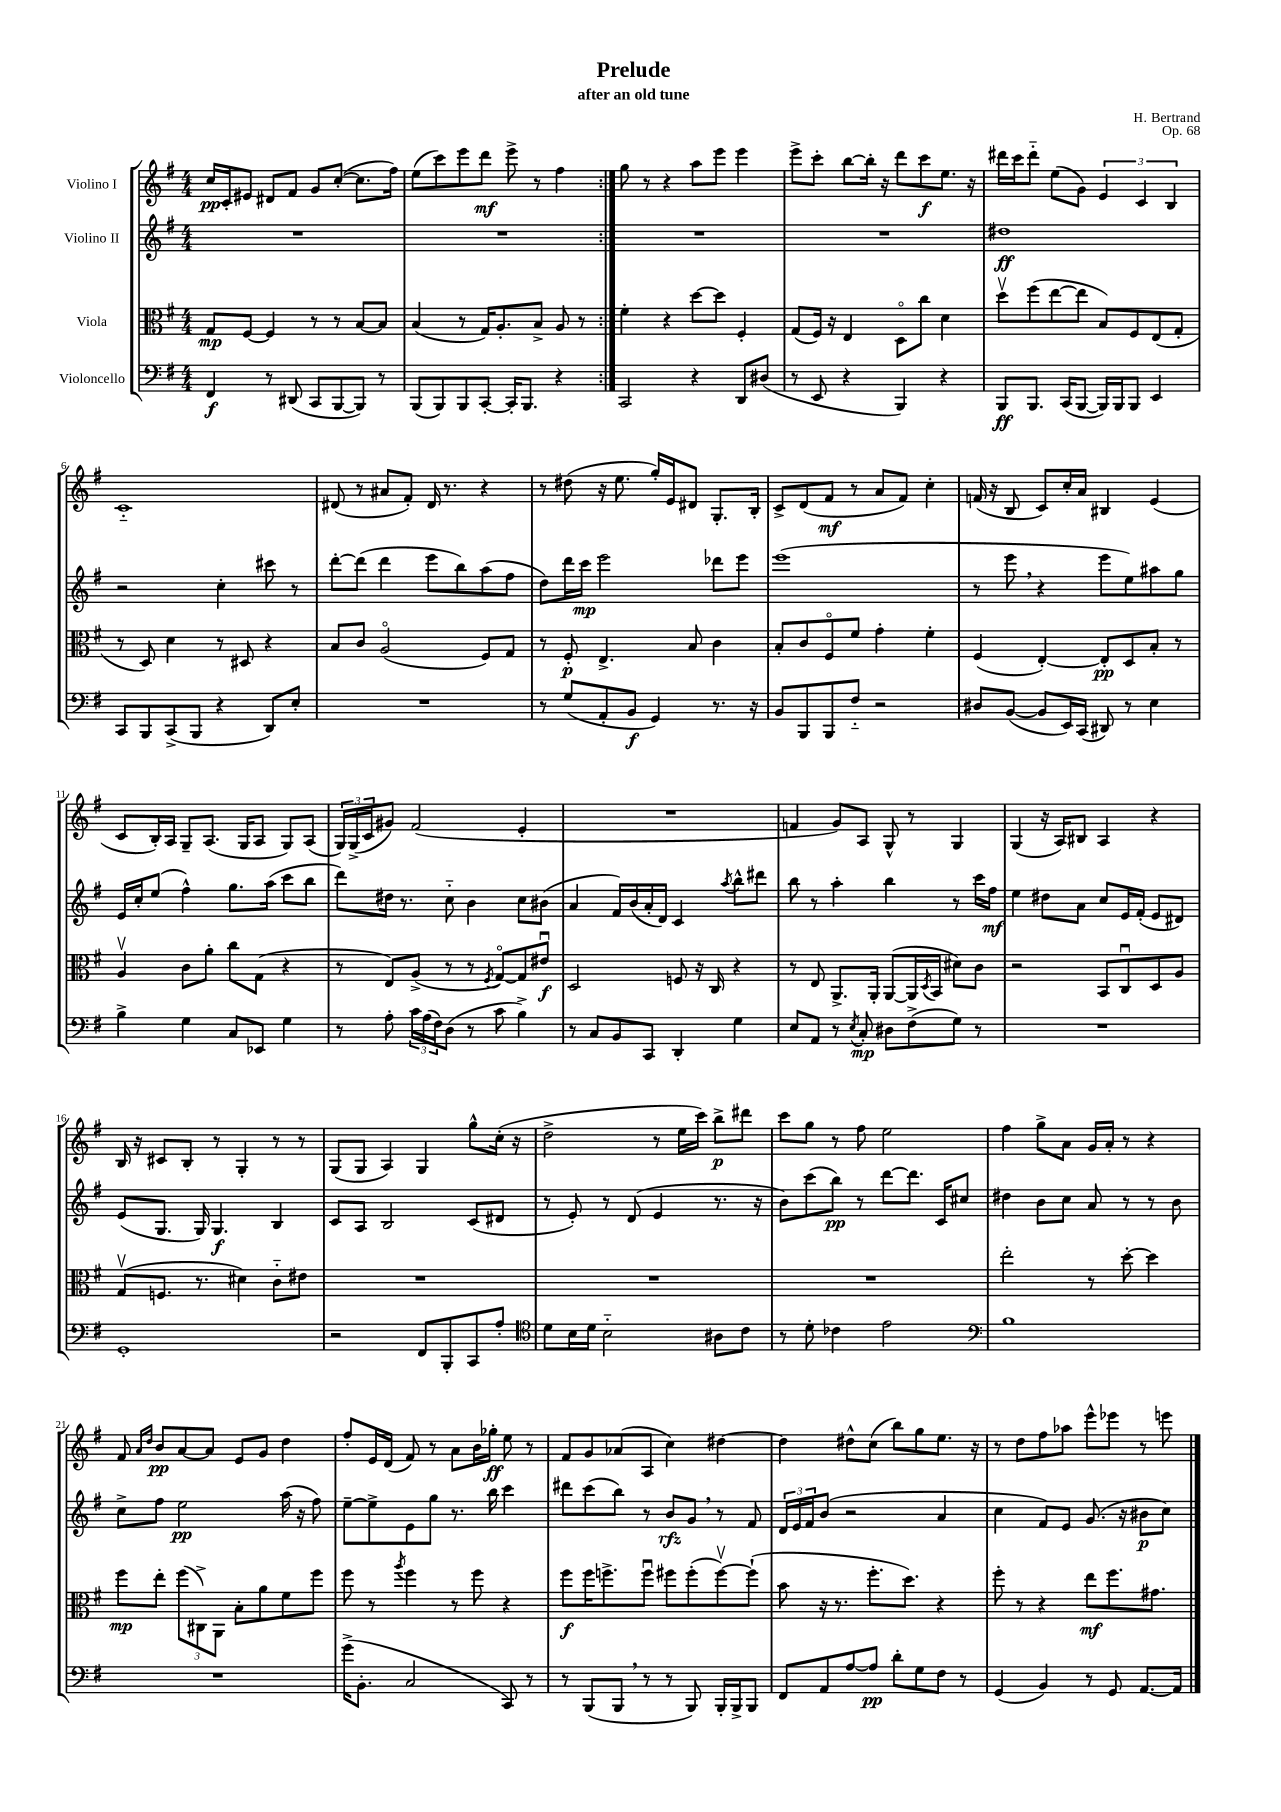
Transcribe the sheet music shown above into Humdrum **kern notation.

**kern	**dynam	**kern	**dynam	**kern	**dynam	**kern	**dynam
*part4	*part4	*part3	*part3	*part2	*part2	*part1	*part1
*staff4	*staff4	*staff3	*staff3	*staff2	*staff2	*staff1	*staff1
*I"Violoncello	*	*I"Viola	*	*I"Violino II	*	*I"Violino I	*
*clefF4	*	*clefC3	*	*clefG2	*	*clefG2	*
*k[f#]	*	*k[f#]	*	*k[f#]	*	*k[f#]	*
*M4/4	*	*M4/4	*	*M4/4	*	*M4/4	*
=1	=1	=1	=1	=1	=1	=1	=1
4FF#/	f	8G/L	mp	1r	.	16cc/LL	pp
.	.	.	.	.	.	16c'/J	.
.	.	[8F#/J	.	.	.	8e#X/J	.
8r	.	4F#/]	.	.	.	8d#X/L	.
(8DD#X/	.	.	.	.	.	8f#/J	.
8CC/L	.	8r	.	.	.	8g/L	.
[8BBB/	.	8r	.	.	.	([8cc'/J	.
8BBB/J])	.	[8B/L	.	.	.	8.cc\L]	.
8r	.	8B/J]	.	.	.	.	.
.	.	.	.	.	.	16ff#\Jk)	.
=2	=2	=2	=2	=2	=2	=2	=2
(8BBB/L	.	(4B/	.	1r	.	(8ee\L	.
8BBB/)	.	.	.	.	.	8ccc\)	.
8BBB/	.	8r	.	.	.	8eee\	.
[8CC'/J	.	16G/KL)	.	.	.	8ddd\J	mf
.	.	8.A'/	.	.	.	.	.
16CC'/KL]	.	.	.	.	.	8eee^\	.
8.BBB/J	.	.	.	.	.	.	.
.	.	8B^/J	.	.	.	8r	.
4r	.	8A/	.	.	.	4ff#\	.
.	.	8r	.	.	.	.	.
=3:|!	=3:|!	=3:|!	=3:|!	=3:|!	=3:|!	=3:|!	=3:|!
2CC/	.	4f#'\	.	1r	.	8gg\	.
.	.	.	.	.	.	8r	.
.	.	4r	.	.	.	4r	.
4r	.	[8dd\L	.	.	.	8aa\L	.
.	.	8dd\J]	.	.	.	8eee\J	.
8DD/L	.	4F#'/	.	.	.	4eee\	.
(8D#X/J	.	.	.	.	.	.	.
=4	=4	=4	=4	=4	=4	=4	=4
8r	.	(8G/L	.	1r	.	8eee^\L	.
8EE/	.	16F#/Jk)	.	.	.	8ccc'\J	.
.	.	16r	.	.	.	.	.
4r	.	4E/	.	.	.	[8bb\L	.
.	.	.	.	.	.	16bb'\Jk]	.
.	.	.	.	.	.	16r	.
4BBB/)	.	8D\L	.	.	.	8ddd\L	.
.	.	8cc\J	.	.	.	8ccc\	f
4r	.	4d\	.	.	.	8.ee\J	.
.	.	.	.	.	.	16r	.
=5	=5	=5	=5	=5	=5	=5	=5
8BBB/L	ff	8ddv\L	.	1dd#X	ff	16ddd#X\LL	.
.	.	.	.	.	.	16ccc\J	.
8.BBB/J	.	(8ff#\	.	.	.	8ddd#\J	.
.	.	[8ee\	.	.	.	(8ee\L	.
(16CC/KL	.	.	.	.	.	.	.
[8BBB/J	.	8ee\J]	.	.	.	8g\J)	.
16BBB/LL])	.	8B/L)	.	.	.	6e/	.
16BBB/J	.	.	.	.	.	.	.
8BBB/J	.	8F#/	.	.	.	.	.
.	.	.	.	.	.	6c/	.
4EE/	.	(8E/	.	.	.	.	.
.	.	.	.	.	.	6B/	.
.	.	8G'/J	.	.	.	.	.
!!LO:LB:g=z
=6	=6	=6	=6	=6	=6	=6	=6
8CC/L	.	8r	.	2r	.	1c	.
8BBB/	.	8D/)	.	.	.	.	.
(8CC^/	.	4d\	.	.	.	.	.
8BBB/J	.	.	.	.	.	.	.
4r	.	8r	.	4cc'\	.	.	.
.	.	8D#X/	.	.	.	.	.
8DD/L)	.	4r	.	8ccc#X\	.	.	.
8E'/J	.	.	.	8r	.	.	.
=7	=7	=7	=7	=7	=7	=7	=7
1r	.	8B/L	.	[8ddd'\L	.	(8d#X/	.
.	.	8c/J	.	(8ddd\J]	.	8r	.
.	.	(2A/	.	4ddd\	.	8a#X/L	.
.	.	.	.	.	.	8f#'/J)	.
.	.	.	.	8eee\L	.	16d#/	.
.	.	.	.	.	.	8.r	.
.	.	.	.	8bb\)	.	.	.
.	.	8F#/L)	.	(8aa\	.	4r	.
.	.	8G/J	.	8ff#\J	.	.	.
=8	=8	=8	=8	=8	=8	=8	=8
8r	.	8r	.	8dd\L)	.	8r	.
(8G/L	.	8F#'/	p	16ddd\L	.	(8dd#X\	.
.	.	.	.	16ccc\JJ	mp	.	.
8AA'/	.	4.E^/	.	2eee\	.	16r	.
.	.	.	.	.	.	8.ee\	.
8BB/J	f	.	.	.	.	.	.
4GG/)	.	.	.	.	.	16gg'/LL)	.
.	.	.	.	.	.	16e/J	.
.	.	8B/	.	.	.	8d#X/J	.
8.r	.	4c\	.	8ddd-X\L	.	8.G'/L	.
.	.	.	.	8eee\J	.	.	.
16r	.	.	.	.	.	16B'/Jk	.
=9	=9	=9	=9	=9	=9	=9	=9
8BB/L	.	8B'/L	.	(1eee	.	8c^/L	.
8BBB/	.	8c/	.	.	.	(8d/	.
8BBB/	.	8F#/	.	.	.	8f#/J	mf
8F#/J	.	8f#/J	.	.	.	8r	.
2r	.	4g'\	.	.	.	8a/L	.
.	.	.	.	.	.	8f#/J)	.
.	.	4f#'\	.	.	.	4cc'\	.
=10	=10	=10	=10	=10	=10	=10	=10
8D#X/L	.	(4F#/	.	8r	.	(16fn/	.
.	.	.	.	.	.	16r	.
([8BB/J	.	.	.	8eee,\	.	8B/	.
8BB/L]	.	[4E'/)	.	4r	.	8c/L)	.
16EE/L)	.	.	.	.	.	16cc'/L	.
(16CC/JJ	.	.	.	.	.	16a/JJ	.
8DD#X/)	.	8E'/L]	pp	8eee\L	.	4B#X/	.
8r	.	8D/	.	8ee\)	.	.	.
4E\	.	8B'/J	.	8aa#X\	.	(4e/	.
.	.	8r	.	8gg\J	.	.	.
!!LO:LB:g=z
=11	=11	=11	=11	=11	=11	=11	=11
4B^\	.	4Av/	.	16e/LL	.	8c/L	.
.	.	.	.	16cc'/J	.	.	.
.	.	.	.	(8ee/J	.	16B'/L)	.
.	.	.	.	.	.	16A/JJ	.
4G\	.	8c\L	.	4ff#^^\)	.	8G~/L	.
.	.	8a'\J	.	.	.	(8.A/J	.
8C/L	.	8cc\L	.	8.gg\L	.	.	.
.	.	.	.	.	.	16G/KL	.
8EE-X/J	.	(8G\J	.	.	.	8A/J	.
.	.	.	.	(16aa\Jk	.	.	.
4G\	.	4r	.	8ccc\L	.	8G/L)	.
.	.	.	.	8bb\J	.	(8A/J	.
=12	=12	=12	=12	=12	=12	=12	=12
8r	.	8r	.	8ddd\L)	.	24G/LL)	.
.	.	.	.	.	.	(24G^/	.
.	.	.	.	.	.	24c/J	.
8A'\	.	8E/L)	.	16dd#X\Jk	.	8g#X/J)	.
.	.	.	.	8.r	.	.	.
24c\LL	.	(8A^/J	.	.	.	(2f#/	.
(24A\	.	.	.	.	.	.	.
24F#\J)	.	.	.	.	.	.	.
(8D\J	.	8r	.	8cc\	.	.	.
8r	.	8r	.	4b\	.	.	.
.	.	8qF#/	.	.	.	.	.
8c\	.	[8G/L)	.	.	.	.	.
4B^\)	.	8G/]	.	8cc\L	.	4e'/	.
.	.	8e#Xu/J	f	(8b#X\J	.	.	.
=13	=13	=13	=13	=13	=13	=13	=13
8r	.	2D/	.	4a/	.	1r	.
8C/L	.	.	.	.	.	.	.
8BB/	.	.	.	16f#/LL)	.	.	.
.	.	.	.	(16b/	.	.	.
8CC/J	.	.	.	16a'/	.	.	.
.	.	.	.	16d/JJ)	.	.	.
4DD'/	.	8Fn/	.	4c/	.	.	.
.	.	16r	.	.	.	.	.
.	.	16C/	.	.	.	.	.
.	.	.	.	8qaa/	.	.	.
4G\	.	4r	.	8bb^^\L	.	.	.
.	.	.	.	8ddd#X\J	.	.	.
=14	=14	=14	=14	=14	=14	=14	=14
8E/L	.	8r	.	8bb\	.	4fn/	.
8AA/J	.	8E/	.	8r	.	.	.
8r	.	8.AA^/L	.	4aa'\	.	8g/L)	.
8qE/	.	.	.	.	.	.	.
8C'/	mp	.	.	.	.	8A/J	.
.	.	16AA'/Jk	.	.	.	.	.
8D#X\L	.	([8AA/L	.	4bb\	.	8G^^/	.
(8F#^\	.	16AA/L]	.	.	.	8r	.
.	.	8qD/	.	.	.	.	.
.	.	16BB/JJ	.	.	.	.	.
8G\J)	.	8d#X\L)	.	8r	.	4G/	.
8r	.	8c\J	.	16ccc\LL	.	.	.
.	.	.	.	16ff#\JJ	mf	.	.
=15	=15	=15	=15	=15	=15	=15	=15
1r	.	2r	.	4ee\	.	(4G/	.
.	.	.	.	8dd#X\L	.	16r	.
.	.	.	.	.	.	16A/KL)	.
.	.	.	.	8a\J	.	8B#X/J	.
.	.	8BB/L	.	8cc/L	.	4A/	.
.	.	8Cu/	.	16e/L	.	.	.
.	.	.	.	(16f#'/JJ	.	.	.
.	.	8D/	.	8e/L	.	4r	.
.	.	8A/J	.	8d#X/J)	.	.	.
!!LO:LB:g=z
=16	=16	=16	=16	=16	=16	=16	=16
1GG'	.	(8Gv/L	.	(8e/L	.	16B/	.
.	.	.	.	.	.	16r	.
.	.	8.Fn/J	.	8.G/J	.	8c#X/L	.
.	.	.	.	.	.	8B'/J	.
.	.	8.r	.	16G/)	.	.	.
.	.	.	.	4.G/	f	8r	.
.	.	4d#X\)	.	.	.	4G'/	.
.	.	8c\L	.	4B/	.	8r	.
.	.	8e#X\J	.	.	.	8r	.
=17	=17	=17	=17	=17	=17	=17	=17
2r	.	1r	.	8c/L	.	(8G/L	.
.	.	.	.	8A/J	.	8G/J	.
.	.	.	.	2B/	.	4A/)	.
8FF#/L	.	.	.	.	.	4G/	.
8BBB'/	.	.	.	.	.	.	.
8CC/	.	.	.	(8c/L	.	8gg^^\L	.
8A'/J	.	.	.	8d#X/J	.	(16cc'\Jk	.
.	.	.	.	.	.	16r	.
=18	=18	=18	=18	=18	=18	=18	=18
*clefC4	*	*	*	*	*	*	*
8d\L	.	1r	.	8r	.	2dd^\	.
16B\L	.	.	.	8e'/)	.	.	.
16d\JJ	.	.	.	.	.	.	.
2B\	.	.	.	8r	.	.	.
.	.	.	.	(8d/	.	.	.
.	.	.	.	4e/	.	8r	.
.	.	.	.	.	.	16ee\LL	.
.	.	.	.	.	.	16ccc\JJ)	.
8A#X\L	.	.	.	8.r	.	8bb^\L	p
8c\J	.	.	.	.	.	8ddd#X\J	.
.	.	.	.	16r	.	.	.
=19	=19	=19	=19	=19	=19	=19	=19
8r	.	1r	.	8b\L)	.	8ccc\L	.
8d'\	.	.	.	(8ccc\	.	8gg\J	.
4c-X\	.	.	.	8bb\J)	pp	8r	.
.	.	.	.	8r	.	8ff#\	.
2e\	.	.	.	[8ddd\L	.	2ee\	.
.	.	.	.	8.ddd\J]	.	.	.
.	.	.	.	16c/KL	.	.	.
.	.	.	.	8cc#X/J	.	.	.
=20	=20	=20	=20	=20	=20	=20	=20
*clefF4	*	*	*	*	*	*	*
1B	.	2ee'\	.	4dd#X\	.	4ff#\	.
.	.	.	.	8b\L	.	8gg^\L	.
.	.	.	.	8cc\J	.	8a\J	.
.	.	8r	.	8a/	.	16g/LL	.
.	.	.	.	.	.	16a'/JJ	.
.	.	[8dd'\	.	8r	.	8r	.
.	.	4dd\]	.	8r	.	4r	.
.	.	.	.	8b\	.	.	.
!!LO:LB:g=z
=21	=21	=21	=21	=21	=21	=21	=21
1r	.	8ff#\L	mp	8cc^\L	.	8f#/	.
.	.	.	.	.	.	16qqa/LL	.
.	.	.	.	.	.	16qqdd/JJ	.
.	.	8ee'\J	.	8ff#\J	.	8b/L	pp
.	.	(12ff#\L	.	2ee\	pp	[8a/	.
.	.	12C#X^\)	.	.	.	.	.
.	.	.	.	.	.	8a/J]	.
.	.	12AA\J	.	.	.	.	.
.	.	8B'\L	.	.	.	8e/L	.
.	.	8a\	.	.	.	8g/J	.
.	.	8f#\	.	(16aa\	.	4dd\	.
.	.	.	.	16r	.	.	.
.	.	8ff#\J	.	8ff#\)	.	.	.
=22	=22	=22	=22	=22	=22	=22	=22
(16g^\KL	.	8ff#\	.	[8ee~\L	.	8ff#'/L	.
8.BB'\J	.	.	.	.	.	.	.
.	.	8r	.	8ee^\]	.	16e/L	.
.	.	.	.	.	.	(16d/JJ	.
.	.	8qaa/	.	.	.	.	.
2C/	.	4ff#\	.	8e\	.	8f#/)	.
.	.	.	.	8gg\J	.	8r	.
.	.	8r	.	8.r	.	8a\L	.
.	.	8ff#\	.	.	.	16b\L	.
.	.	.	.	16bb\	.	16gg-X'\JJ	ff
8CC/)	.	4r	.	4ccc\	.	8ee\	.
8r	.	.	.	.	.	8r	.
=23	=23	=23	=23	=23	=23	=23	=23
8r	.	8ff#\L	f	8ddd#X\L	.	8f#/L	.
(8BBB/L	.	16ff#\K	.	(8ccc\	.	8g/	.
.	.	8.ffn^\	.	.	.	.	.
8BBB,/J	.	.	.	8bb\J)	.	(8a-X/	.
8r	.	8ffu\J	.	8r	.	8A/J	.
8r	.	8ff#X\L	.	8b/L	rfz	4cc\)	.
8BBB/)	.	(8ff#'\	.	8g,/J	.	.	.
16BBB'/LL	.	[8ff#v\)	.	8r	.	[4dd#X\	.
16BBB^/J	.	.	.	.	.	.	.
8BBB/J	.	(8ff#`\J]	.	8f#/	.	.	.
=24	=24	=24	=24	=24	=24	=24	=24
8FF#/L	.	8b\	.	24d/LL	.	4dd#\]	.
.	.	.	.	24e/	.	.	.
.	.	.	.	24f#/J	.	.	.
8AA/	.	16r	.	(8b/J	.	.	.
.	.	8.r	.	.	.	.	.
[8A/	.	.	.	2r	.	8dd#X^^\L	.
8A/J]	pp	8.ff#'\L	.	.	.	(8cc\J	.
8d'\L	.	.	.	.	.	8bb\L)	.
.	.	8.dd\J)	.	.	.	.	.
8G\	.	.	.	.	.	8gg\	.
8F#\J	.	4r	.	4a/	.	8.ee\J	.
8r	.	.	.	.	.	.	.
.	.	.	.	.	.	16r	.
=25	=25	=25	=25	=25	=25	=25	=25
(4GG/	.	8ff#'\	.	4cc\	.	8r	.
.	.	8r	.	.	.	8dd\L	.
4BB/)	.	4r	.	8f#/L)	.	8ff#\	.
.	.	.	.	8e/J	.	8aa-X\J	.
8r	.	8ee\L	mf	(8.g/	.	8eee^^\L	.
8GG/	.	8.ff#\	.	.	.	8eee-X\J	.
.	.	.	.	16r	.	.	.
[8.AA/L	.	.	.	8b#X\L	p	8r	.
.	.	8.g#X\J	.	.	.	.	.
.	.	.	.	8cc\J)	.	8eeen\	.
16AA/Jk]	.	.	.	.	.	.	.
==	==	==	==	==	==	==	==
*-	*-	*-	*-	*-	*-	*-	*-
